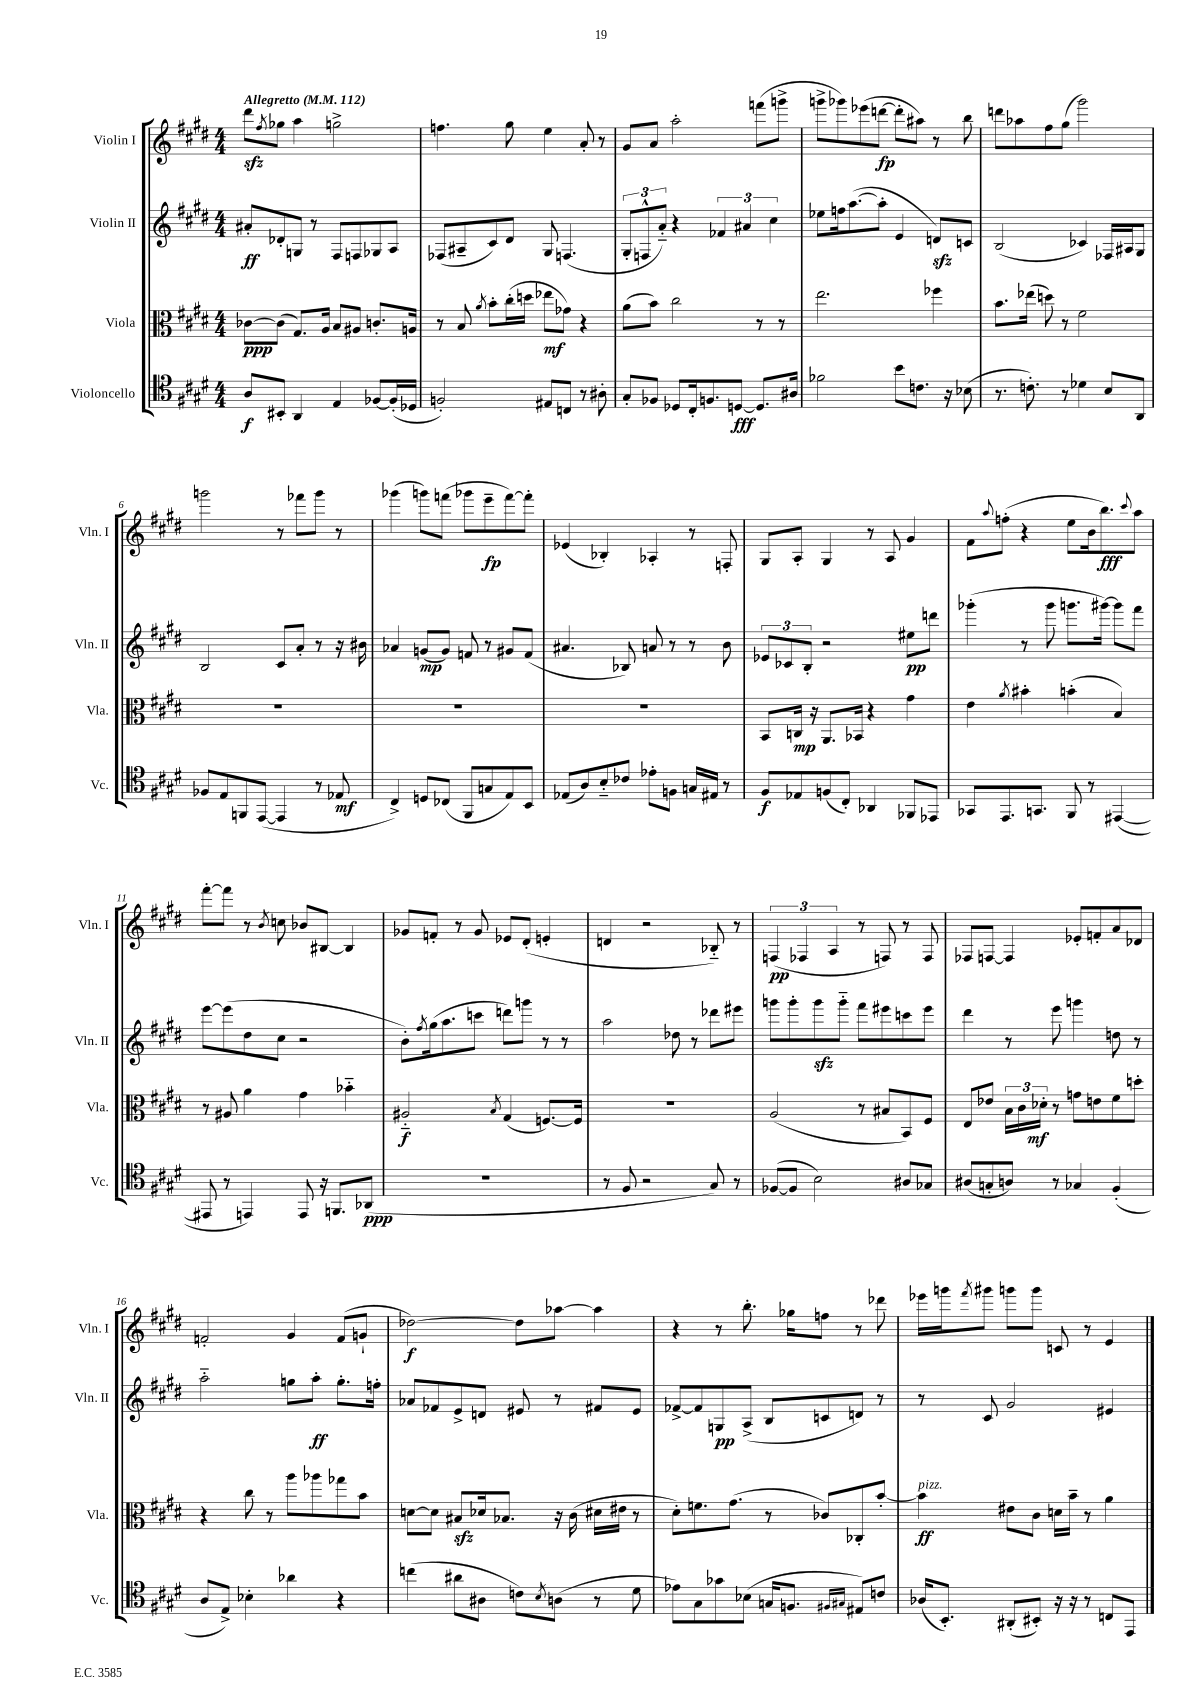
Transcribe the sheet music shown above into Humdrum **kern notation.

**kern	**kern	**kern	**kern
*staff4	*staff3	*staff2	*staff1
*clefC4	*clefC3	*clefG2	*clefG2
*k[f#c#g#d#]	*k[f#c#g#d#]	*k[f#c#g#d#]	*k[f#c#g#d#]
*M4/4	*M4/4	*M4/4	*M4/4
*MM112	*MM112	*MM112	*MM112
8A	[8c-	8a#'	8ddd#
.	.	.	8qff#
8BB#'	(8c-]	8d-'	8gg-
4AA	8.G#)	8G	4aa
.	.	8r	.
.	16A	.	.
4E	8B	8F#	2gg^
.	8A#	8F	.
[8F-	8.c'	8G-	.
(16F-']	.	8A	.
16D-	16A	.	.
=	=	=	=
2F')	8r	(8F-	4.ff
.	8B	8A#~	.
.	8qa	.	.
.	8b'	8c#)	.
.	(16cc#'	8d#	8gg#
.	16dd	.	.
8E#	8ee-	8G#	4ee
8C	8g-)	(4.F	.
8r	4r	.	8a'
8A#'	.	.	8r
=	=	=	=
8G#'	(8a	12G#'	8g#
.	.	12F^^	.
8F-	8b)	.	8a
.	.	12a'~)	.
8D-	2cc#	4r	2aa'
16C#'	.	.	.
8.F	.	.	.
.	.	6f-	.
[8D	.	.	.
.	.	6a#	.
8.D]	8r	.	(8fff
.	.	6cc#	.
.	8r	.	8ggg^
16A#	.	.	.
=	=	=	=
2f-	2.ee	8ee-	8ggg^
.	.	16ff	8ggg-)
.	.	([8.aa	.
.	.	.	(8eee-
.	.	8aa']	[8ddd
8b	.	4e	8ddd']
8.c	.	.	8aa#)
.	4ff-	8d)	8r
16r	.	.	.
(8B-	.	8c	8bb
=	=	=	=
8.r	8.b	(2B	8ddd
.	.	.	8aa-
8.c')	(16ee-	.	.
.	8dd)	.	8ff#
8r	8r	.	(8gg#
4d-	2f#	4c-)	2ggg#)
8B	.	16F-	.
.	.	16A#	.
8AA	.	8G#	.
=	=	=	=
8F-	1r	2B	2ggg
8E	.	.	.
8FF	.	.	.
([8EE	.	.	.
4EE]	.	8c#	8r
.	.	8a'	8fff-
8r	.	8r	8ggg
8E-	.	16r	8r
.	.	16b#	.
=	=	=	=
4C#^)	1r	4a-	(4ggg-
8D	.	(8g	8ggg)
(8C-	.	8g)	(8fff
8FF#	.	8f	8ggg-
8G	.	8r	8eee~
8E)	.	8g#	[8fff)
8BB	.	(8f	8fff']
=	=	=	=
(8E-	1r	4.a#	(4e-
8A)	.	.	.
8B'~	.	.	4B-')
8c-	.	8B-)	.
8e-'	.	8a	4A-'
8F	.	8r	.
16G	.	8r	8r
16E#	.	.	.
8r	.	8b	8F'
=	=	=	=
8F#	8BB	12e-	8G#
.	.	12c-	.
8E-	16C	.	8A'
.	.	12B'	.
.	16r	.	.
(8F	8.AA	2r	4G#
8C#')	.	.	.
.	16BB-	.	.
4AA-	4r	.	8r
.	.	.	8A
8FF-	4g#	8ee#	4g#
8EE-	.	8ddd	.
=	=	=	=
8GG-	4e	(4ggg-'	8f#
.	.	.	8qqaa
8.EE	.	.	(8ff'
.	8qa	.	.
.	4b#'	8r	4r
8.GG	.	.	.
.	.	8ggg-	.
8FF#	(4b'	8.ggg	8ee
8r	.	.	16b
.	.	[16ggg#)	8.bb)
([4EE#	4B)	8ggg#]	.
.	.	.	8qqccc#
.	.	8fff#	8aa
=	=	=	=
8EE#]	8r	[8eee	[8fff#'
8r	8A#	(8eee]	8fff#]
4EE)	4a	8dd#	8r
.	.	.	8qb
.	.	8cc#	8cc
8EE	4g#	2r	8b-
16r	.	.	[8B#
8.FF	.	.	.
.	4b-'~	.	4B#]
(8AA-	.	.	.
=	=	=	=
1r	2A#'~	8b')	8g-
.	.	8qff#	.
.	.	(16gg#	8f'
.	.	8.aa	.
.	.	.	8r
.	.	8ccc	8g-
.	8qB	.	.
.	(4G#	8ddd)	8e-
.	.	8ggg	(8d#'
.	[8.F)	8r	4e'
.	.	8r	.
.	16F]	.	.
=	=	=	=
8r	1r	2aa	4d
8F#	.	.	.
2r	.	.	2r
.	.	8dd-	.
.	.	8r	.
8G#)	.	8ddd-	8B-'~)
8r	.	8eee#	8r
=	=	=	=
([8F-	(2A	8ggg	(6F
8F-]	.	8ggg'	.
.	.	.	6F-
2B)	.	8ggg	.
.	.	.	6A
.	.	8ggg'~	.
.	8r	8fff#	8r
.	8B#	8eee#	8F)
8A#	8BB)	8ccc	8r
8G-	8F#	8eee#	8F
=	=	=	=
(8A#	8E	4ddd#	8F-
8G'	8e-	.	[8F
8A)	24B	8r	4F]
.	24c#	.	.
.	24d-'	.	.
8r	8r	8eee	.
4G-	8g	4ggg	8e-'
.	8e	.	8f'
(4F#'	8f#	8dd	8a
.	8dd'	8r	8d-
=	=	=	=
8A	4r	2aa'~	2f'
8E^)	.	.	.
4B-'	8cc#	.	.
.	8r	.	.
4a-	8aa	8gg	4g#
.	8aa-	8aa'	.
4r	8gg-	8.gg'	(8f
.	8b	.	8g`
.	.	16ff'	.
=	=	=	=
(4cc	[8d	8a-	[2dd-)
.	8d]	8f-	.
8a#	8B#	8e^	.
8A#	16d-	8d	.
.	8.B-	.	.
8c)	.	8e#	8dd-]
8qB	.	.	.
(8A	16r	8r	[8aa-
.	(16c#	.	.
8r	16d#	8f#	4aa-]
.	16e#	.	.
8d#	8r	8e#	.
=	=	=	=
8e-)	8d#')	[8f-^	4r
8G#	8.f	8f-]	.
8g-	.	8G	8r
.	(8.g#	.	.
(8B-	.	(8A^	8.bb'
16G	8r	8B	.
8.F	.	.	16gg-
.	8c-)	8c	8ff
16qqF#	.	.	.
16qqG#	.	.	.
8E#)	8C-'	8d)	8r
8c	[8b'	8r	8ddd-
=	=	=	=
(16A-	4b]	8r	16eee-
8.BB')	.	.	16ggg
.	.	.	8qfff#
.	.	8c#	8ggg#
(8AA#'	8e#	2g#	8ggg
8BB#')	8c#	.	8ggg
16r	16d	.	8c
16r	16b~	.	.
8r	8r	.	8r
8C	4a	4e#	4e
8EE	.	.	.
==	==	==	==
*-	*-	*-	*-
